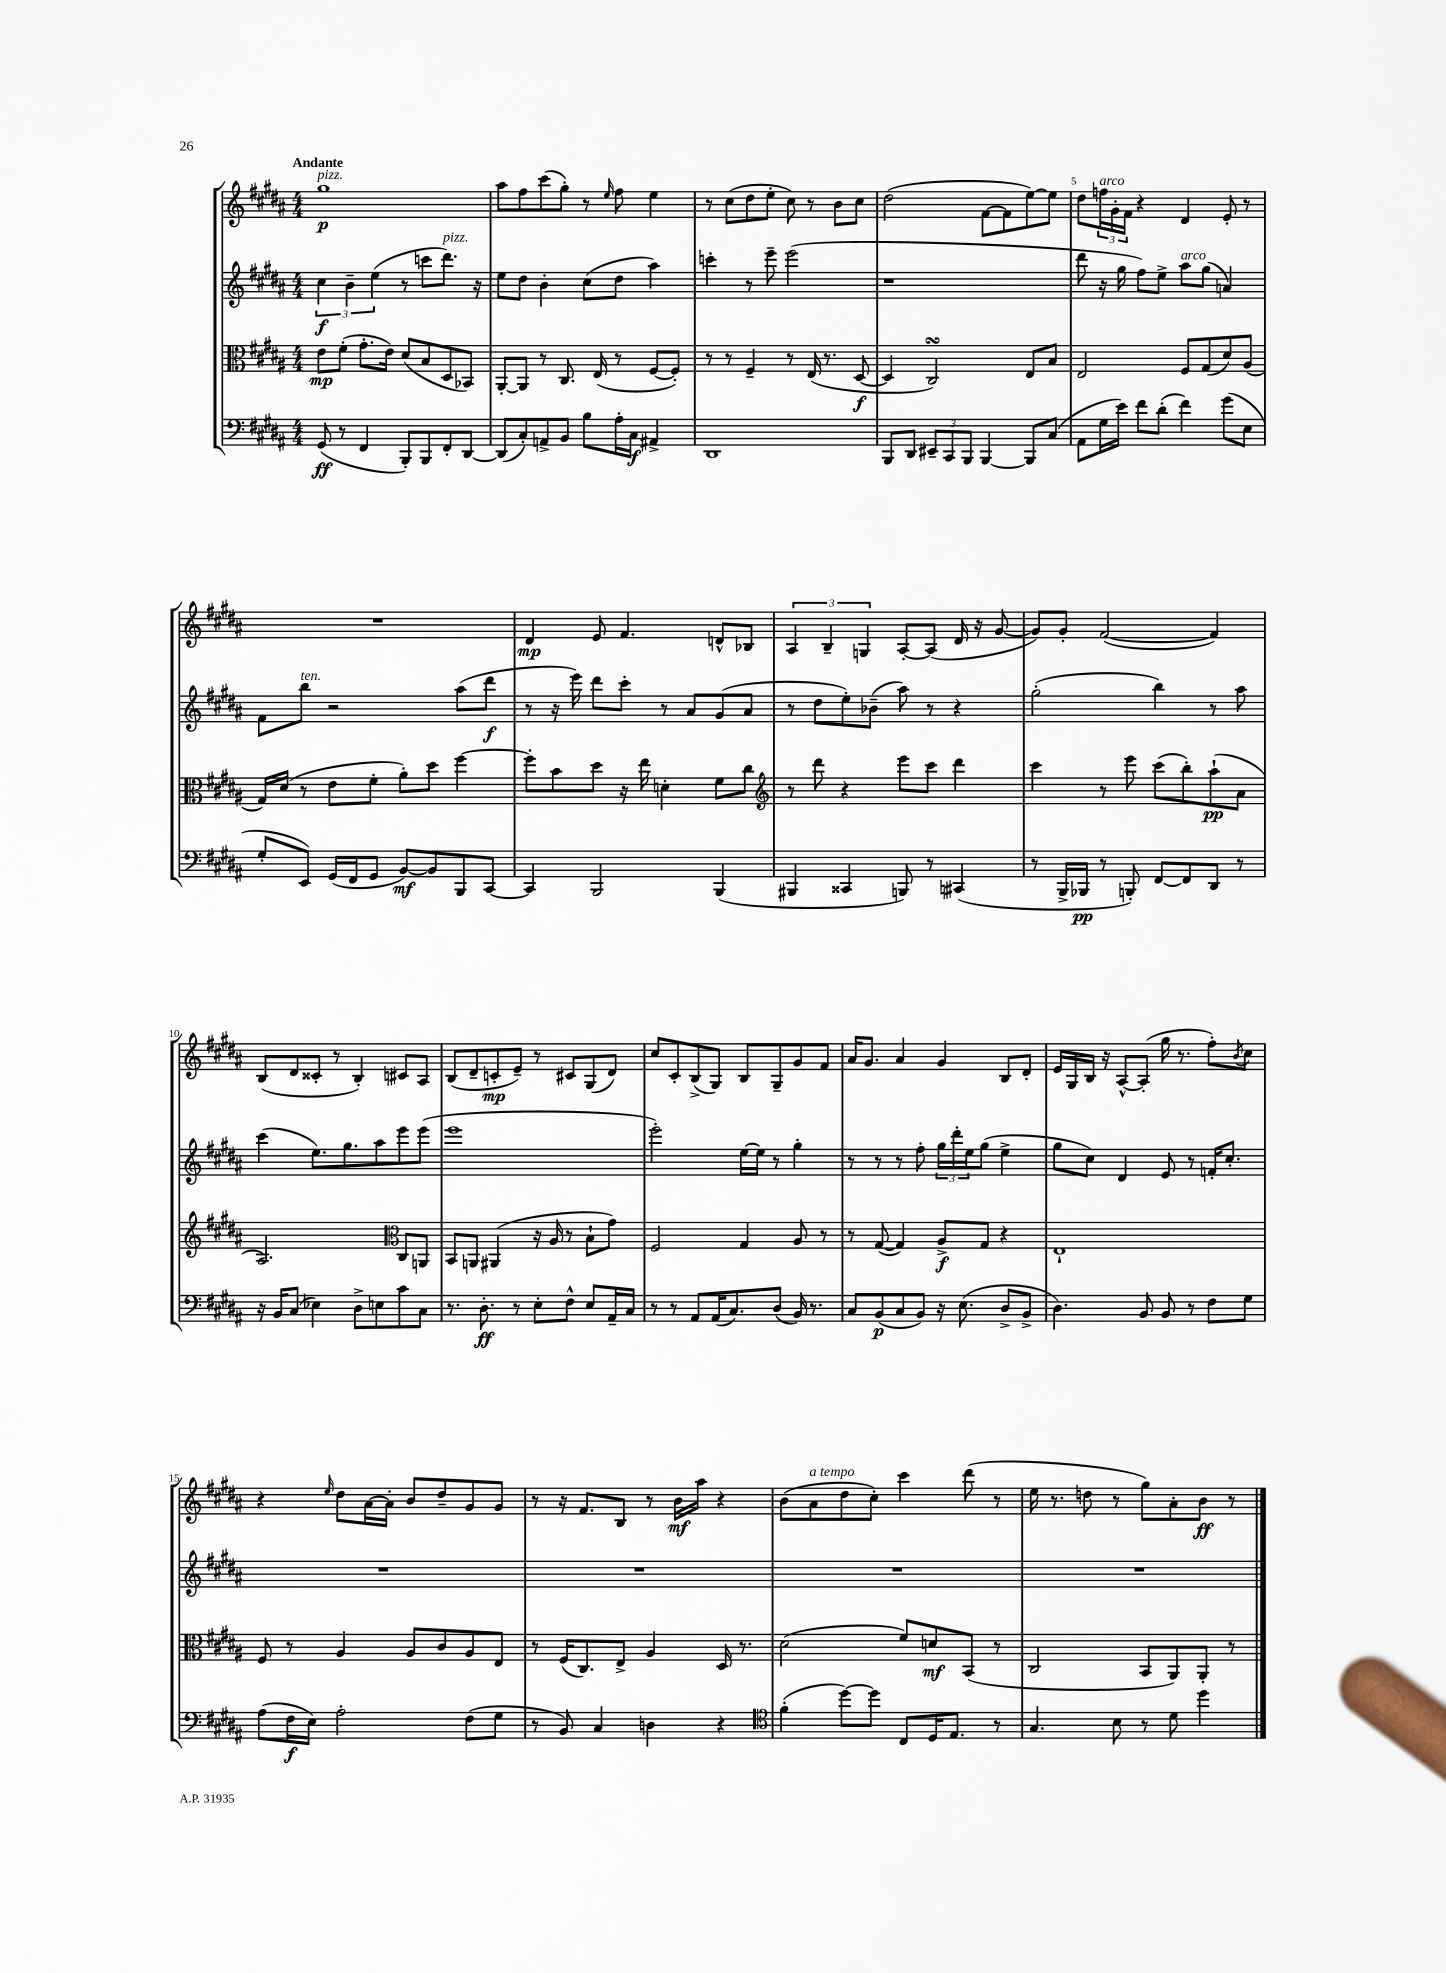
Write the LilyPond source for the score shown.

<<
\new StaffGroup <<
\new Staff = "s0" {
    \clef treble \key b \major \numericTimeSignature \time 4/4 \tempo "Andante"
    gis''1\p^\markup { \italic "pizz." } |
    ais''8 fis''8 cis'''8( gis''8-.) r8 \grace { e''16 } fis''8 e''4 |
    r8 cis''8( dis''8 e''8-. cis''8) r8 b'8 cis''8 |
    dis''2( fis'8~ fis'8 e''8~) e''8 |
    dis''8 \tuplet 3/2 { f''16^\markup { \italic "arco" } gis'16-. fis'16 } r4 dis'4 e'8-. r8 |
    R1 |
    dis'4\mp e'8 fis'4. d'8-^ bes8 |
    \tuplet 3/2 { ais4 b4-- g4 } ais8~-. ais8( dis'16 r16 gis'8~ |
    gis'8) gis'8-. fis'2~( fis'4) |
    b8( dis'8 cisis'8-. r8 b4-.) cis'8 ais8 |
    b8( dis'8-- c'8-.\mp e'8--) r8 cis'8 gis8( dis'8) |
    cis''8 cis'8-. b8->( gis8) b8 gis8-- gis'8 fis'8 |
    ais'16 gis'8. ais'4 gis'4 b8 dis'8-. |
    e'16 gis16 b16 r16 ais8~-^ ais8-.( gis''16 r8. fis''8-.) \acciaccatura { b'8 } cis''8 |
    r4 \grace { e''16 } dis''8 ais'16~ ais'16-. b'8 dis''8-- gis'8 gis'8 |
    r8 r16 fis'8. b8 r8 b'16\mf ais''16 r4 |
    b'8( ais'8^\markup { \italic "a tempo" } dis''8 cis''8-.) cis'''4 dis'''8( r8 |
    e''16 r8. d''8 r8 gis''8) ais'8-. b'8\ff r8 \bar "|." |
}
\new Staff = "s1" {
    \clef treble \key b \major \numericTimeSignature \time 4/4
    \tuplet 3/2 { cis''4\f b'4-- e''4( } r8 c'''8 dis'''8.^\markup { \italic "pizz." }) r16 |
    e''8 dis''8 b'4-. cis''8( dis''8 ais''4) |
    c'''4-. r8 e'''8-- e'''2( |
    r1 |
    dis'''8 r16 gis''16 fis''8) e''8-> ais''8^\markup { \italic "arco" } gis''8( a'4) |
    fis'8 b''8^\markup { \italic "ten." } r2 ais''8( dis'''8\f |
    r8 r16 e'''16) dis'''8 cis'''8-. r8 ais'8 gis'8( ais'8 |
    r8 dis''8 e''8-.) bes'8--( ais''8) r8 r4 |
    gis''2-.( b''4) r8 ais''8 |
    cis'''4( e''8.) gis''8. ais''8 e'''8 e'''8( |
    e'''1 |
    e'''2-.) e''16~ e''16 r8 gis''4-. |
    r8 r8 r8 fis''8-. \tuplet 3/2 { gis''16 dis'''16-. e''16 } gis''8( e''4-> |
    gis''8 cis''8) dis'4 e'8 r8 f'16-. cis''8.-. |
    R1 |
    R1 |
    R1 |
    R1 \bar "|." |
}
\new Staff = "s2" {
    \clef alto \key b \major \numericTimeSignature \time 4/4
    e'8\mp fis'8-.( gis'8.-. e'16) dis'8( b8 dis8 bes,8) |
    ais,8~-. ais,8 r8 cis8. e16( r8 fis8~ fis8-.) |
    r8 r8 fis4-- r8 e16( r8. dis8~\f |
    dis4 cis2\turn) e8 b8 |
    e2 fis8 gis8( dis'8) ais8( |
    gis16) dis'16( r8 e'8 fis'8-. ais'8-.) dis''8 fis''4~ |
    fis''8-. b'8 dis''8 r16 e''16 d'4-. fis'8 cis''8 |
    \clef treble r8 dis'''8 r4 e'''8 cis'''8 dis'''4 |
    cis'''4 r8 e'''8 cis'''8( b''8-.) ais''8-!\pp( ais'8 |
    ais2.) \clef alto cis8 a,8 |
    b,8 a,8 ais,4( r16 ais16 r8 b8-! gis'8) |
    fis2 gis4 ais8 r8 |
    r8 gis8~( gis4) ais8->\f gis8 r4 |
    e1-! |
    fis8 r8 ais4 ais8 cis'8 ais8 e8 |
    r8 fis16( cis8.) e8-> ais4 dis16 r8. |
    dis'2( fis'8) d'8\mf b,8( r8 |
    cis2 b,8 ais,8) ais,8-. r8 \bar "|." |
}
\new Staff = "s3" {
    \clef bass \key b \major \numericTimeSignature \time 4/4
    gis,8\ff( r8 fis,4 b,,8-.) b,,8 fis,8-. dis,8~ |
    dis,8( cis8-.) a,8-> b,8 b8 ais16-. cis16\f ais,4-> |
    dis,1 |
    b,,8 dis,8 \tuplet 3/2 { eis,8-- cis,8 b,,8 } b,,4~ b,,8 cis8( |
    ais,8 gis16 e'16) fis'8 dis'8-.( fis'4) gis'8( e8 |
    gis8-. e,8) gis,16( fis,16 gis,8 b,8~\mf) b,8 b,,8 cis,8~ |
    cis,4 b,,2 b,,4( |
    bis,,4 cisis,4 b,,8) r8 cis,4( |
    r8 b,,16-> bes,,16\pp r8 b,,8-.) fis,8~ fis,8 dis,8 r8 |
    r16 b,16 cis8( ees4) dis8-> e8 cis'8 cis8 |
    r8. dis8.-.\ff r8 e8-. fis8-^ e8 ais,16-- cis16 |
    r8 r8 ais,8 ais,16( cis8.) dis8( b,16) r8. |
    cis8 b,8\p( cis8 b,8) r16 e8.( dis8-> b,8-> |
    dis4.) b,8 b,8 r8 fis8 gis8 |
    ais8( fis16\f e16) ais2-. fis8( gis8 |
    r8 b,8) cis4 d4 r4 |
    \clef tenor fis'4-.( dis''8~) dis''8 cis8 dis16 e8. r8 |
    gis4. b8 r8 dis'8 dis''4 \bar "|." |
}
>>
>>
\layout { \context { \Score \override BarNumber.break-visibility = ##(#f #t #t) barNumberVisibility = #(every-nth-bar-number-visible 5) } }
